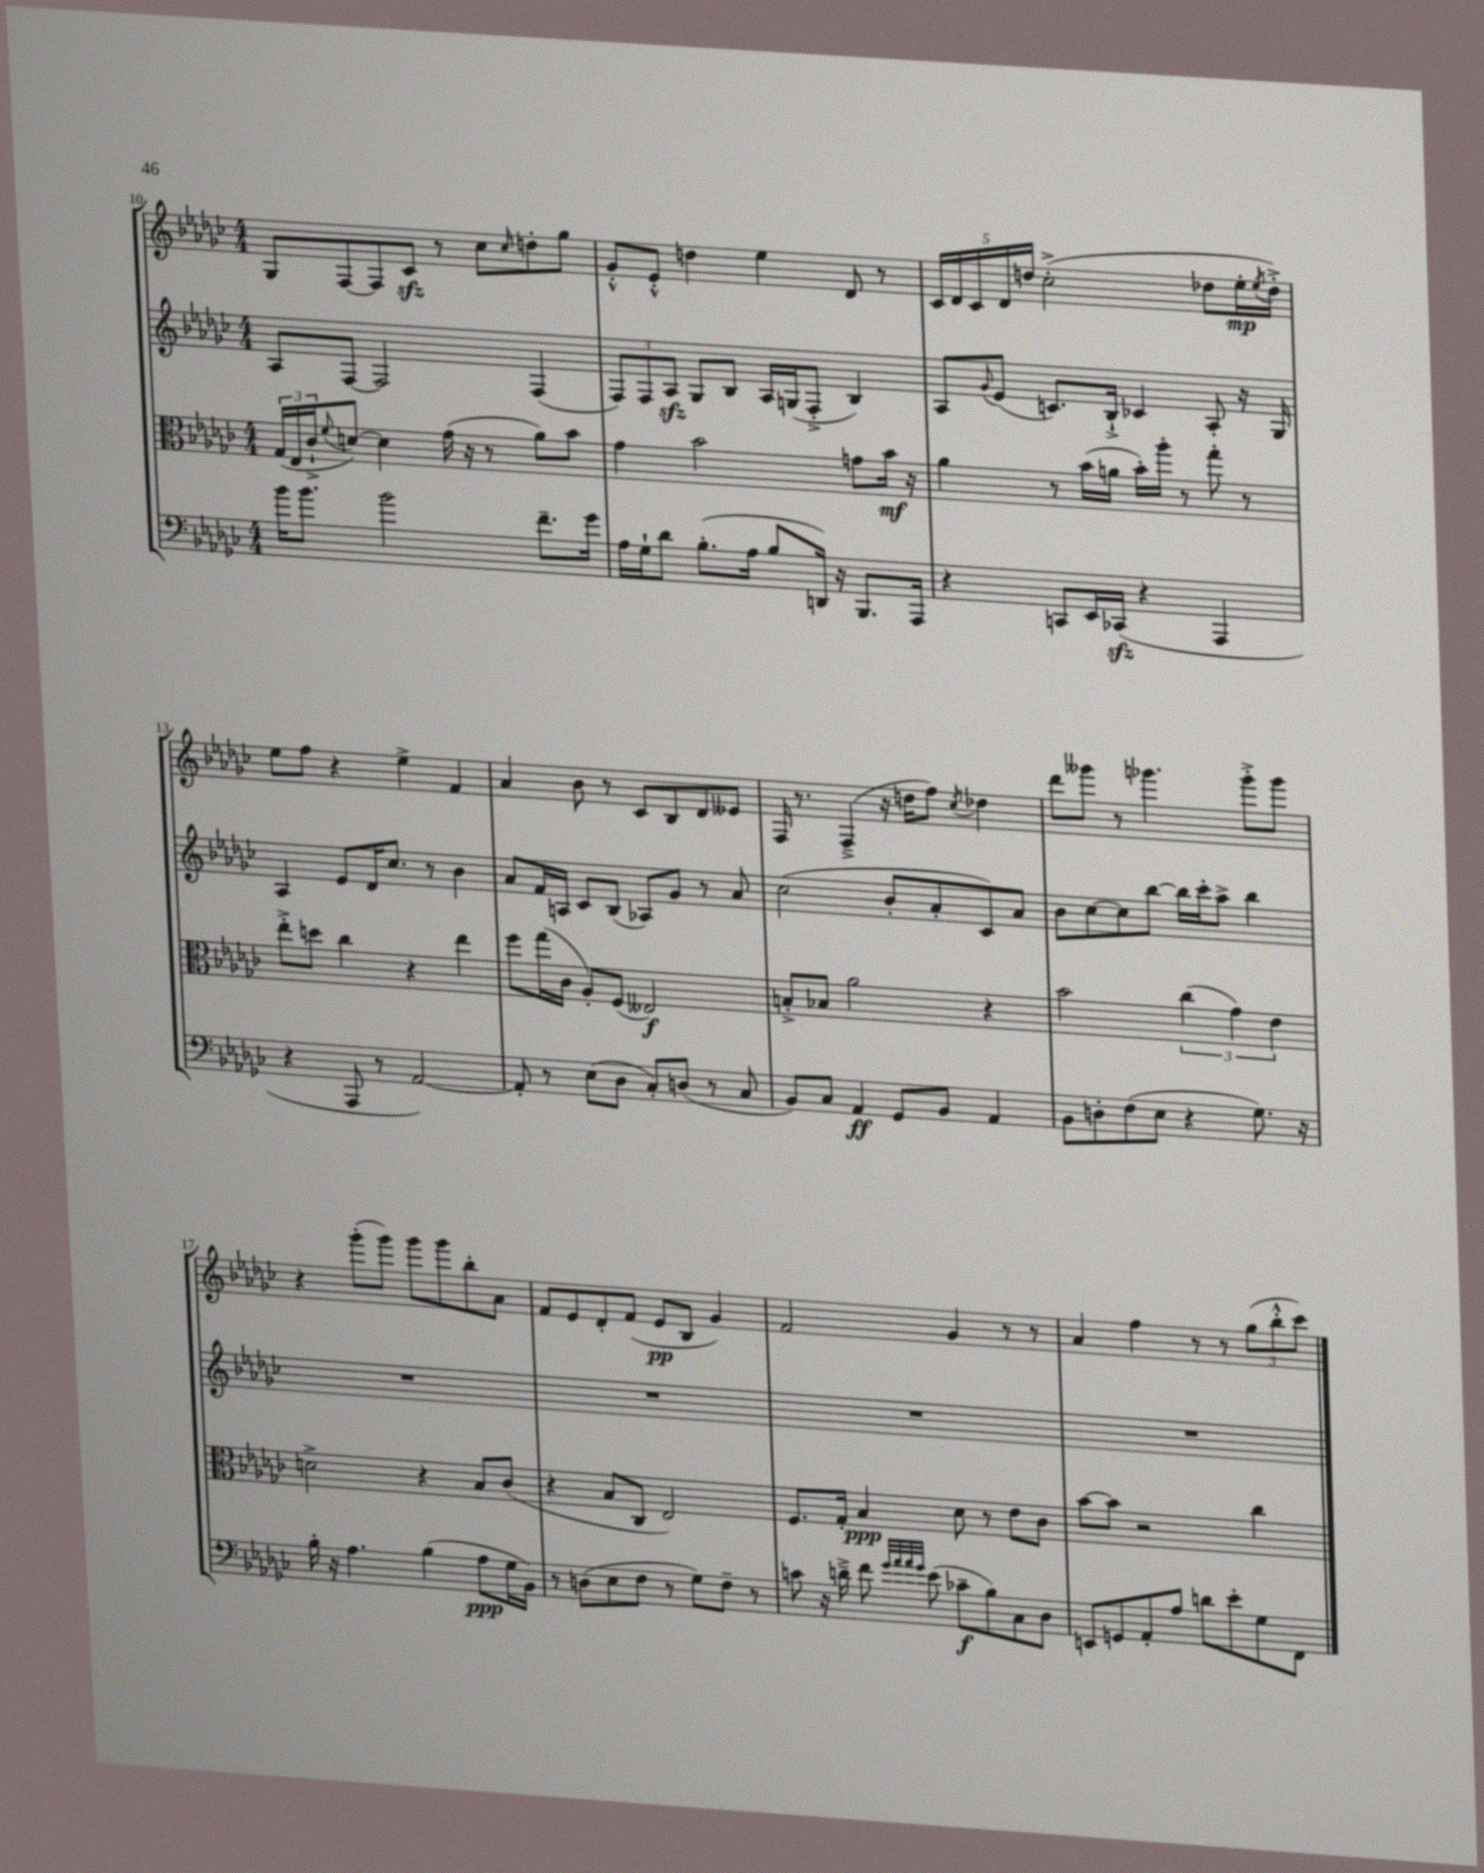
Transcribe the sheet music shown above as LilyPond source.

<<
\new StaffGroup <<
\new Staff = "s0" {
    \clef treble \key ges \major \numericTimeSignature \time 4/4
    ges8 f8~ f8 ces'8\sfz r8 ces''8 \grace { ces''16 } d''8-. ges''8 |
    ges'8-.-^ ees'8-.-^ d''4 ees''4 des'8 r8 |
    \tuplet 5/4 { ces'16 des'16 ces'16 des'16 d''16 } ces''2-.->( des''8 ees''16-.\mp \acciaccatura { ees''8 } des''16-.->) |
    ees''8 f''8 r4 ees''4-> f'4 |
    aes'4 bes'8 r8 ces'8 bes8 des'8 eeses'8 |
    f16 r8. f4--->( r16 d''16 f''8) \acciaccatura { ces''8 } des''4 |
    des'''8 geses'''8 r8 ges'''4. ges'''8-.-> ges'''8 |
    r4 ges'''8-.( ges'''8) ges'''8 ges'''8 bes''8-. aes'8 |
    f'8 ees'8 des'8-. f'8( ees'8\pp bes8 ges'4) |
    f'2 ges'4 r8 r8 |
    aes'4 f''4 r8 r8 \tuplet 3/2 { ges''8( bes''8-.-^ ces'''8) } \bar "|." |
}
\new Staff = "s1" {
    \clef treble \key ges \major \numericTimeSignature \time 4/4
    aes8 f8~ f2 f4( |
    \tuplet 3/2 { f8) f8 aes8\sfz } ges8 bes8 aes16 g16( f8-.-> bes4) |
    aes8 \appoggiatura { ges'8 } ees'8( c'8.) bes16-!-> ces'4 aes8-. r16 ges16 |
    aes4 ees'8 des'16 ces''8. r8 bes'4 |
    aes'8 f'16 a16 ces'8 bes8( aes8) ges'8 r8 aes'8 |
    ces''2( bes'8-. aes'8-. ces'8) aes'8 |
    bes'8 ces''8~ ces''8 bes''8~ bes''16 ces'''16-. aes''8-> bes''4 |
    R1 |
    R1 |
    R1 |
    R1 \bar "|." |
}
\new Staff = "s2" {
    \clef alto \key ges \major \numericTimeSignature \time 4/4
    \tuplet 3/2 { ges16( ees16 ces'16-!-> } \appoggiatura { f'8 } d'8~) d'4 ges'16( r16 r8 aes'8) bes'8 |
    ges'4 bes'2 g'8 bes'16\mf r16 |
    aes'4 r8 bes'16( a'16 bes'16-.) aes''16-. r8 ges''8-. r8 |
    ees''8-.-> d''8 ces''4 r4 ees''4 |
    f''8 ges''16( ces'16 aes8-.) f8( eeses2\f) |
    b8-.-> bes8 aes'2 r4 |
    bes'2 \tuplet 3/2 { ces''4( ges'4) ees'4 } |
    d'2-> r4 bes8 ces'8( |
    r4 bes8 ces8 ees2) |
    f8. ges16-. bes4\ppp des'8 r8 ees'8 ces'8 |
    bes'8~ bes'8 r2 ces''4 \bar "|." |
}
\new Staff = "s3" {
    \clef bass \key ges \major \numericTimeSignature \time 4/4
    bes'16 bes'8. bes'2 f'8.-- ges'16 |
    aes16 ges16-! des'8 bes8.-.( aes16 bes8 d,16) r16 bes,,8. aes,,16 |
    r4 c,8 ees,16 ces,16\sfz( r4 aes,,4 |
    r4 aes,,8 r8 aes,2~) |
    aes,8-. r8 ees8( des8 ces8-.) d8( r8 ces8 |
    bes,8) ces8 aes,4\ff ges,8 bes,8 aes,4 |
    bes,8 d8-. f8( ees8 r4 ges8.) r16 |
    bes16-. r16 aes4. bes4( aes8\ppp ges16 bes,16) |
    r8 d8( ees8 f8 r8 ges8) f8-- r8 |
    c'8 r16 d'16---> f'8 \grace { ges'32 aes'32 aes'32 ges'32 } ees'8( ces'8--\f bes8) ces8 des8 |
    e,8 g,8 aes,8-. aes8 d'8 ees'8-. ges8 f,8 \bar "|." |
}
>>
>>
\layout { \context { \Score currentBarNumber = #10 } }
